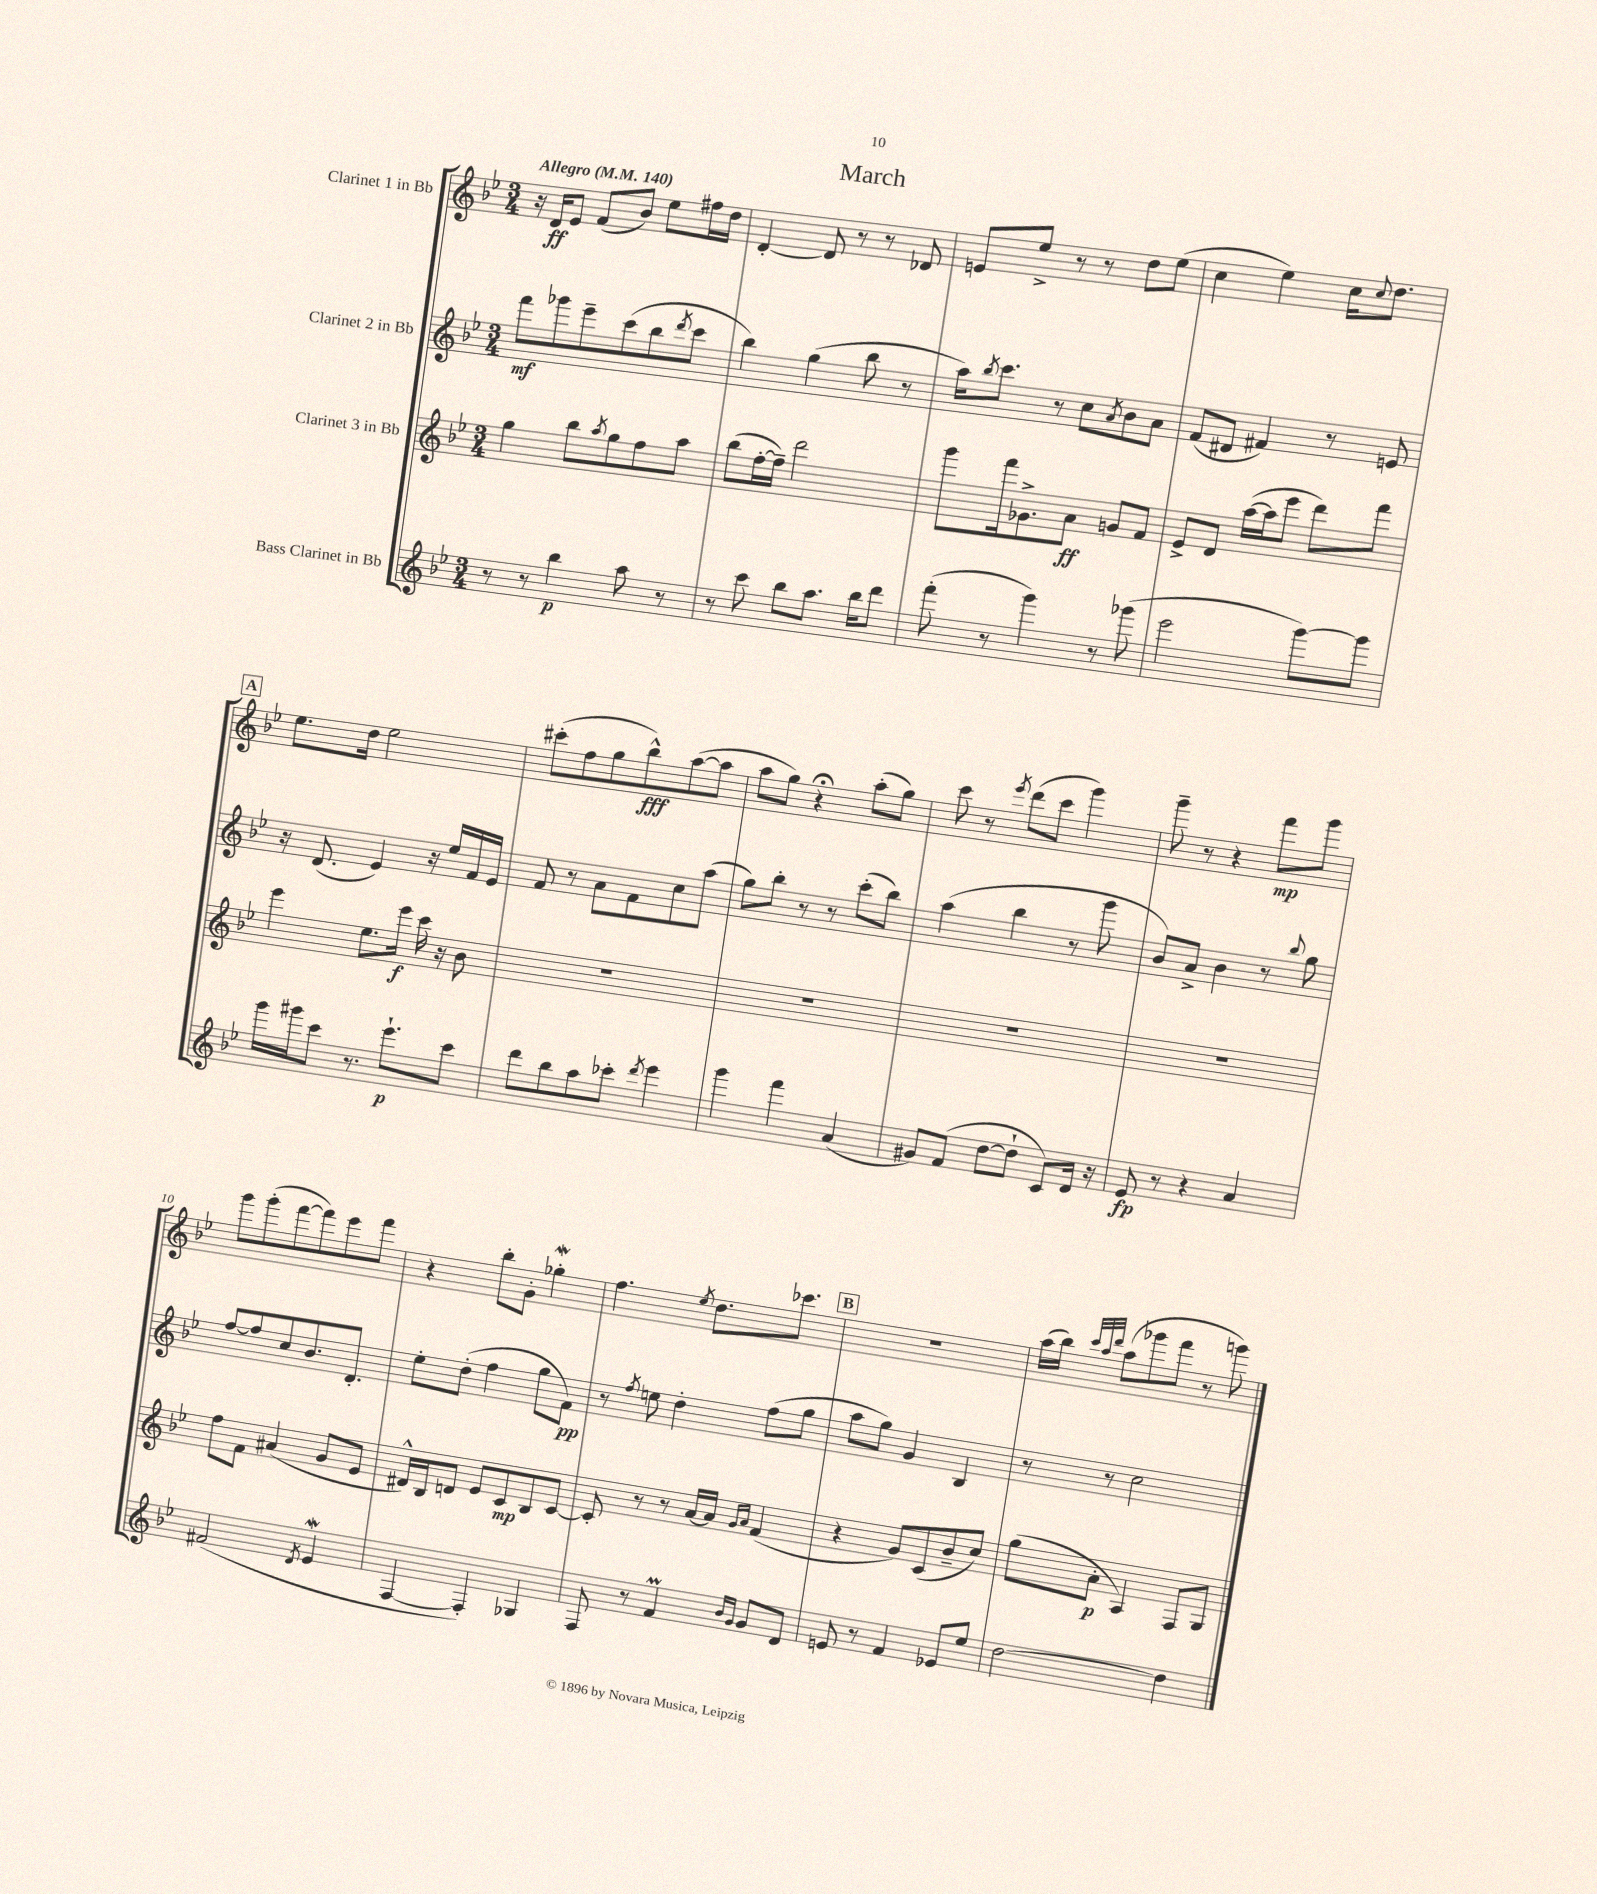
\header { title = "March" }
<<
\new StaffGroup <<
\new Staff = "s0" \with { instrumentName = "Clarinet 1 in Bb" } {
    \clef treble \key bes \major \numericTimeSignature \time 3/4 \tempo "Allegro" 4 = 140
    r16 d'16\ff ees'8 f'8( bes'8) ees''8 fis''16 d''16 |
    d'4~-. d'8 r8 r8 des'8 |
    e'8 ees''8-> r8 r8 d''8 ees''8( |
    c''4 ees''4) c''16 \appoggiatura { c''8 } d''8. |
    \mark \markup { \box "A" } ees''8. d''16 ees''2 |
    cis'''8-.( f''8 g''8 bes''8-^\fff) a''8~( a''8 |
    a''8 g''8) r4\fermata a''8-.( g''8) |
    c'''8 r8 \acciaccatura { ees'''8 } d'''8( c'''8 g'''4) |
    g'''8-- r8 r4 f'''8\mp g'''8 |
    g'''8 g'''8-.( f'''8~ f'''8) ees'''8 f'''8 |
    r4 bes''8-. g'8-. ges''4-.\mordent |
    f''4. \acciaccatura { ees''8 } d''8. ces'''8. |
    \mark \markup { \box "B" } R2. |
    a''16( bes''16) \grace { c'''32 a''32 d'''32 } a''8( ges'''8 f'''8 r8 g'''8) \bar "|." |
}
\new Staff = "s1" \with { instrumentName = "Clarinet 2 in Bb" } {
    \clef treble \key bes \major \numericTimeSignature \time 3/4
    f'''8\mf ges'''8 ees'''8-- c'''8( bes''8 \acciaccatura { d'''8 } c'''8 |
    bes''4) g''4( bes''8 r8 |
    a''16) \acciaccatura { bes''8 } c'''8. r8 c''8 \acciaccatura { a'8 } bes'8 a'8 |
    f'8( dis'8 fis'4) r8 e'8 |
    \mark \markup { \box "A" } r16 d'8.( ees'4) r16 ees''16 f'16 ees'16 |
    f'8 r8 a'8 f'8 c''8 a''8( |
    g''8) bes''8-. r8 r8 c'''8-.( bes''8) |
    a''4( bes''4 r8 g'''8 |
    bes'8) a'8-> bes'4 r8 \appoggiatura { bes''8 } g''8 |
    f''8~ f''8 c''8 bes'8. d'8.-. |
    ees''8-. d''8-.( f''4 g''8 f'8\pp) |
    r8 \acciaccatura { f''8 } e''8 d''4-. f''8( g''8 |
    \mark \markup { \box "B" } a''8 g''8) g'4 bes4 |
    r8 r8 c''2 \bar "|." |
}
\new Staff = "s2" \with { instrumentName = "Clarinet 3 in Bb" } {
    \clef treble \key bes \major \numericTimeSignature \time 3/4
    g''4 bes''8 \acciaccatura { a''8 } g''8 f''8 a''8 |
    bes''8( f''16~-. f''16--) d'''2 |
    g'''8 f'''16 ges'8.-> a'8\ff g'8 f'8 |
    ees'8-> d'8 a''16~( a''16 ees'''8 d'''8) f'''8 |
    \mark \markup { \box "A" } ees'''4 ees''8. ees'''16\f c'''16 r16 bes'8 |
    R2. |
    R2. |
    R2. |
    R2. |
    f''8 f'8 ais'4( g'8 ees'8 |
    dis'16-^) bes16 d'8 ees'8 c'8\mp bes8 c'8~ |
    c'8-. r8 r8 a'16~ a'16 \grace { g'16 a'16 } f'4( |
    \mark \markup { \box "B" } r4 g'8) c'8( bes'8-- c''8) |
    g''8( a'8-.\p a4) f8 g8 \bar "|." |
}
\new Staff = "s3" \with { instrumentName = "Bass Clarinet in Bb" } {
    \clef treble \key bes \major \numericTimeSignature \time 3/4
    r8 r8 bes''4\p a''8 r8 |
    r8 c'''8 bes''8 a''8. bes''16 d'''8 |
    f'''8-.( r8 g'''4) r8 ges'''8( |
    ees'''2 g'''8~) g'''8 |
    \mark \markup { \box "A" } g'''16 gis'''16 c'''8 r8. ees'''8.-!\p c'''8 |
    d'''8 bes''8 a''8 ces'''8-. \acciaccatura { d'''8 } ees'''4 |
    g'''4 f'''4 a'4( |
    gis'8) f'8( d''8~ d''8-! c'8) d'16 r16 |
    ees'8\fp r8 r4 a'4 |
    fis'2( \acciaccatura { d'8 } ees'4\mordent |
    f4~ f4-.) ges4 |
    f8 r8 f'4\prall \grace { bes'16 g'16 } g'8 d'8 |
    \mark \markup { \box "B" } e'8 r8 f'4 ees'8 ees''8 |
    d''2~ d''4 \bar "|." |
}
>>
>>
